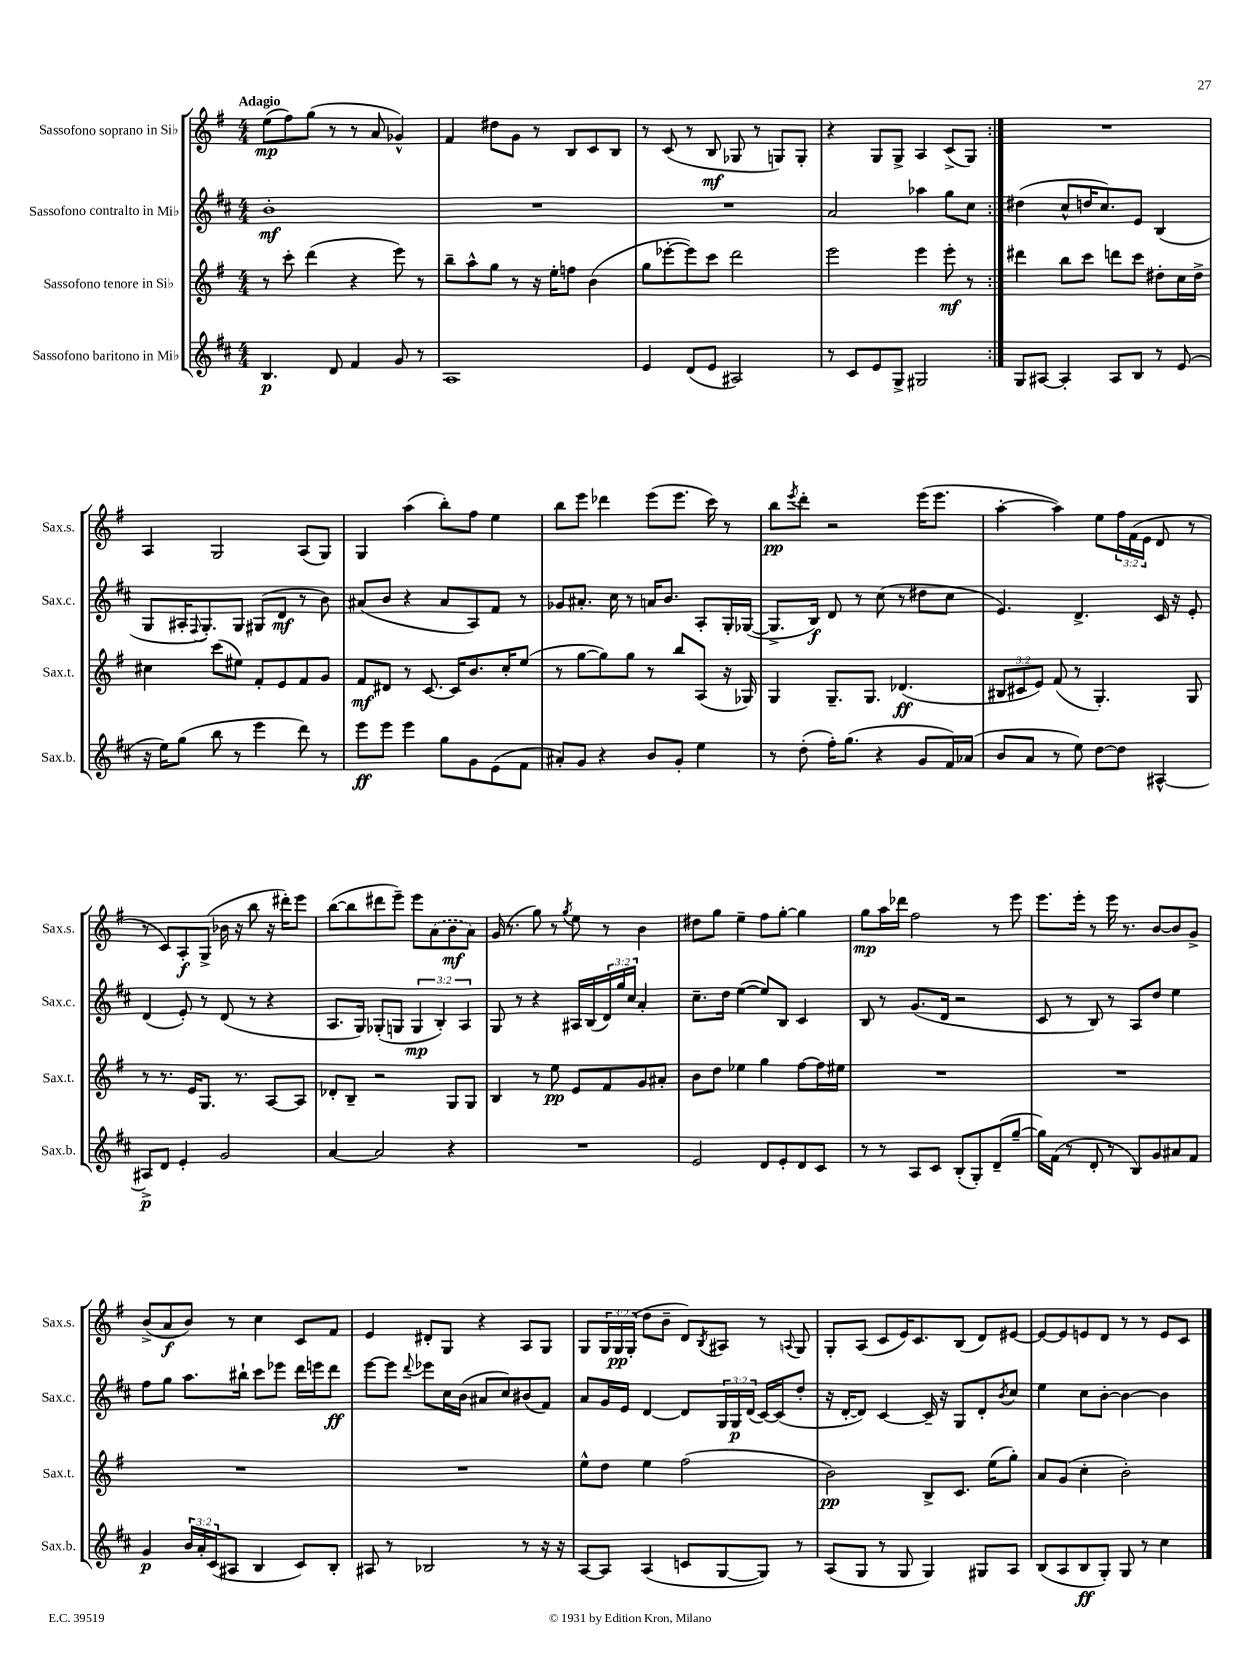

**kern	**dynam	**kern	**dynam	**kern	**dynam	**kern	**dynam
*part4	*part4	*part3	*part3	*part2	*part2	*part1	*part1
*staff4	*staff4	*staff3	*staff3	*staff2	*staff2	*staff1	*staff1
*I"Sassofono baritono in Mi♭	*	*I"Sassofono tenore in Si♭	*	*I"Sassofono contralto in Mi♭	*	*I"Sassofono soprano in Si♭	*
*I'Sax.b.	*	*I'Sax.t.	*	*I'Sax.c.	*	*I'Sax.s.	*
*clefG2	*	*clefG2	*	*clefG2	*	*clefG2	*
*k[f#c#]	*	*k[f#]	*	*k[f#c#]	*	*k[f#]	*
*M4/4	*	*M4/4	*	*M4/4	*	*M4/4	*
=1	=1	=1	=1	=1	=1	=1	=1
!	!	!	!	!	!	!LO:TX:a:B:t=Adagio	!
4.B/	p	8r	.	1b'	mf	(8ee\L	mp
.	.	8ccc'\	.	.	.	8ff#\)	.
.	.	(4ddd\	.	.	.	(8gg\J	.
8d/	.	.	.	.	.	8r	.
4f#/	.	4r	.	.	.	8r	.
.	.	.	.	.	.	8a/	.
8g/	.	8eee\)	.	.	.	4g-X^^/)	.
8r	.	8r	.	.	.	.	.
=2	=2	=2	=2	=2	=2	=2	=2
1A	.	8bb~\L	.	1r	.	4f#/	.
.	.	8aa^^\	.	.	.	.	.
.	.	8gg\J	.	.	.	8dd#X\L	.
.	.	8r	.	.	.	8g\J	.
.	.	16r	.	.	.	8r	.
.	.	16ee'\KL	.	.	.	.	.
.	.	8ffn\J	.	.	.	8B/L	.
.	.	(4b\	.	.	.	8c/	.
.	.	.	.	.	.	8B/J	.
=3	=3	=3	=3	=3	=3	=3	=3
4e/	.	8gg\L	.	1r	.	8r	.
.	.	[8eee-X'\	.	.	.	(8c/	.
(8d/L	.	8eee-\])	.	.	.	8r	.
8e/J	.	8ccc\J	.	.	.	8B/	mf
2A#X/)	.	2ddd\	.	.	.	8G-X/	.
.	.	.	.	.	.	8r	.
.	.	.	.	.	.	8Gn/L)	.
.	.	.	.	.	.	8G'/J	.
=4	=4	=4	=4	=4	=4	=4	=4
8r	.	2eee\	.	2a/	.	4r	.
8c#/L	.	.	.	.	.	.	.
8e/	.	.	.	.	.	8G/L	.
8G^/J	.	.	.	.	.	8G^/J	.
2G#X/	.	4eee\	.	4aa-X\	.	4A/	.
.	.	8eee'\	mf	8gg\L	.	(8c^/L	.
.	.	8r	.	8cc#\J	.	8G/J)	.
=5:|!	=5:|!	=5:|!	=5:|!	=5:|!	=5:|!	=5:|!	=5:|!
8G/L	.	4ddd#X\	.	(4dd#X\	.	1r	.
[8A#X/J	.	.	.	.	.	.	.
4A#'/]	.	8bb\L	.	8cc#^^/L	.	.	.
.	.	8ccc\J	.	16ddn/K	.	.	.
.	.	.	.	8.cc#/)	.	.	.
8A#/L	.	8dddn\L	.	.	.	.	.
8B/J	.	8ccc\J	.	8e/J	.	.	.
8r	.	8dd#X'\L	.	(4B/	.	.	.
(8e/	.	16cc\L	.	.	.	.	.
.	.	16dd#^\JJ	.	.	.	.	.
!!LO:LB:g=z
=6	=6	=6	=6	=6	=6	=6	=6
16r	.	4cc#X\	.	8G/L	.	4A/	.
16ee\KL)	.	.	.	.	.	.	.
(8gg\J	.	.	.	16A#X'/K	.	.	.
.	.	.	.	8qqF#/	.	.	.
.	.	.	.	8.G'/)	.	.	.
8bb\	.	(8ccc\L	.	.	.	2G/	.
8r	.	8ee#X\J)	.	8G/J	.	.	.
4eee\	.	8f#'/L	.	(8G#X/L	.	.	.
.	.	8e/	.	8d/J	mf	.	.
8ddd\)	.	8f#/	.	8r	.	(8A/L	.
8r	.	8g/J	.	8b\)	.	8G/J)	.
=7	=7	=7	=7	=7	=7	=7	=7
8eee\L	ff	8f#/L	mf	(8a#X/L	.	4G/	.
8eee\J	.	8d#X/J	.	8b/J	.	.	.
4eee\	.	8r	.	4r	.	(4aa\	.
.	.	[8.c/	.	.	.	.	.
8gg\L	.	.	.	8a#/L	.	8bb'\L)	.
.	.	16c/KL]	.	.	.	.	.
8g\	.	8.b/	.	8A/)	.	8ff#\J	.
(8e\	.	.	.	8f#/J	.	4ee\	.
.	.	16cc'/K	.	.	.	.	.
8f#\J	.	(8ee/J	.	8r	.	.	.
=8	=8	=8	=8	=8	=8	=8	=8
8a#X'/L)	.	8r	.	8g-X/L	.	8bb\L	.
8g/J	.	[8gg\L	.	8.a#X'/J	.	8eee\J	.
4r	.	8gg\])	.	.	.	4ddd-X\	.
.	.	.	.	16cc#\	.	.	.
.	.	8gg\J	.	8r	.	.	.
8b/L	.	8r	.	16an/KL	.	(8eee\L	.
.	.	.	.	8.b/J	.	.	.
8g'/J	.	8bb/L	.	.	.	8.eee\J	.
4ee\	.	(8A/J	.	8A'/L	.	.	.
.	.	.	.	.	.	16ccc\)	.
.	.	16r	.	16G'/L	.	8r	.
.	.	16G-X/)	.	([16G-X/JJ	.	.	.
=9	=9	=9	=9	=9	=9	=9	=9
8r	.	4G/	.	8.G-^/L]	.	8bb\L	pp
.	.	.	.	.	.	8qeee/	.
(8dd'\	.	.	.	.	.	8ddd'\J	.
.	.	.	.	16B/Jk)	f	.	.
16ff#'\KL)	.	8.G~/L	.	8d/	.	2r	.
(8.gg\J	.	.	.	.	.	.	.
.	.	.	.	8r	.	.	.
.	.	8.G/J	.	.	.	.	.
4r	.	.	.	(8cc#\	.	.	.
.	.	(4.d-X/	ff	8r	.	.	.
8g/L	.	.	.	8dd#X\L	.	(16eee\KL	.
.	.	.	.	.	.	8.eee\J	.
16f#/L)	.	.	.	8cc#\J	.	.	.
(16a-X/JJ	.	.	.	.	.	.	.
=10	=10	=10	=10	=10	=10	=10	=10
8b/L	.	12B#X/L	.	4.e/)	.	[4aa'\	.
.	.	12c#X/	.	.	.	.	.
8a/J	.	.	.	.	.	.	.
.	.	12e/J)	.	.	.	.	.
8r	.	(8f#/	.	.	.	4aa\])	.
8ee\)	.	8r	.	4.d^/	.	.	.
[8dd\L	.	4.G'/)	.	.	.	8ee\L	.
8dd\J]	.	.	.	.	.	24ff#\L	.
.	.	.	.	.	.	(24f#\	.
.	.	.	.	.	.	24e\JJ	.
[4A#X^^/	.	.	.	16c#/	.	8d/	.
.	.	.	.	16r	.	.	.
.	.	8G/	.	8e'/	.	8r	.
!!LO:LB:g=z
=11	=11	=11	=11	=11	=11	=11	=11
8A#X^/L]	p	8r	.	(4d/	.	8r	.
8d/J	.	8.r	.	.	.	8c/L)	.
4e'/	.	.	.	8e'/)	.	8A'/	f
.	.	16e/KL	.	.	.	.	.
.	.	8.G/J	.	8r	.	(8G^/J	.
2g/	.	.	.	(8d/	.	16b-X\	.
.	.	8.r	.	.	.	16r	.
.	.	.	.	8r	.	8bb\	.
.	.	[8A/L	.	4r	.	16r	.
.	.	.	.	.	.	16ddd#X'\KL)	.
.	.	8A/J]	.	.	.	8eee\J	.
=12	=12	=12	=12	=12	=12	=12	=12
[4a/	.	8d-X'/L	.	8.A/L	.	([8bb\L	.
.	.	8B~/J	.	.	.	8bb\]	.
.	.	.	.	16G/Jk)	.	.	.
2a/]	.	2r	.	(8G-X'/L	.	8ddd#X\	.
.	.	.	.	8Gn/J	.	8eee~\J)	.
.	.	.	.	6G/	mp	8eee\L	.
.	.	.	.	.	.	(8a\	.
.	.	.	.	6B'/)	.	.	.
4r	.	8G/L	.	.	.	8b\	mf
.	.	.	.	6A/	.	.	.
.	.	8G/J	.	.	.	8a\J)	.
=13	=13	=13	=13	=13	=13	=13	=13
1r	.	4B/	.	8G/	.	(16g/	.
.	.	.	.	.	.	8.r	.
.	.	.	.	8r	.	.	.
.	.	8r	.	4r	.	8gg\)	.
.	.	8ee\	pp	.	.	8r	.
.	.	.	.	.	.	8qgg/	.
.	.	8e/L	.	16A#X/LL	.	8ee\	.
.	.	.	.	(16B/	.	.	.
.	.	8f#/	.	24d/)	.	8r	.
.	.	.	.	24gg/	.	.	.
.	.	.	.	24cc#/JJ	.	.	.
.	.	8g/	.	4a'/	.	4b\	.
.	.	8a#X'/J	.	.	.	.	.
=14	=14	=14	=14	=14	=14	=14	=14
2e/	.	8b\L	.	8.cc#~\L	.	8dd#X\L	.
.	.	8dd\J	.	.	.	8gg\J	.
.	.	.	.	16dd\Jk	.	.	.
.	.	4ee-X\	.	([4ee\	.	4ee~\	.
8d/L	.	4gg\	.	8ee/L])	.	8ff#\L	.
8e'/	.	.	.	8B/J	.	[8gg'\J	.
8d/	.	[8ff#\L	.	4c#/	.	4gg\]	.
8c#/J	.	16ff#\L]	.	.	.	.	.
.	.	16ee#X\JJ	.	.	.	.	.
=15	=15	=15	=15	=15	=15	=15	=15
8r	.	1r	.	8B/	.	8gg\L	mp
8r	.	.	.	8r	.	16aa\L	.
.	.	.	.	.	.	16ddd-X\JJ	.
8A/L	.	.	.	(8.g/L	.	2ff#\	.
8c#/J	.	.	.	.	.	.	.
.	.	.	.	16d/Jk	.	.	.
(8B'/L	.	.	.	2r	.	.	.
8G'/)	.	.	.	.	.	.	.
(8d~/	.	.	.	.	.	8r	.
[8gg~/J	.	.	.	.	.	8eee\	.
=16	=16	=16	=16	=16	=16	=16	=16
16gg\LL])	.	1r	.	8c#/	.	8.eee\L	.
(16f#\JJ	.	.	.	.	.	.	.
8r	.	.	.	8r	.	.	.
.	.	.	.	.	.	16eee'\Jk	.
8d'/	.	.	.	8B/)	.	8r	.
8r	.	.	.	8r	.	16eee\	.
.	.	.	.	.	.	8.r	.
8B/L)	.	.	.	8A/L	.	.	.
8g/	.	.	.	8dd/J	.	[8b/L	.
8a#X/	.	.	.	4ee\	.	8b/]	.
8f#/J	.	.	.	.	.	8g^/J	.
!!LO:LB:g=z
=17	=17	=17	=17	=17	=17	=17	=17
4g/	p	1r	.	8ff#\L	.	(8b^/L	.
.	.	.	.	8gg\J	.	8a/	f
24b/LL	.	.	.	8.aa\L	.	8b/J)	.
24a'/	.	.	.	.	.	.	.
(24c#/J	.	.	.	.	.	.	.
8A#X/J	.	.	.	.	.	8r	.
.	.	.	.	16bb#X`\Jk	.	.	.
4B/	.	.	.	8ccc#\L	.	4cc\	.
.	.	.	.	8eee-X\J	.	.	.
8c#/L)	.	.	.	16ddd\LL	.	8c/L	.
.	.	.	.	16eeen\J	.	.	.
8B'/J	.	.	.	8ddd\J	ff	8f#/J	.
=18	=18	=18	=18	=18	=18	=18	=18
8A#X/	.	1r	.	[8eee\L	.	4e/	.
8r	.	.	.	8eee\J]	.	.	.
.	.	.	.	8qqddd/	.	.	.
2B-X/	.	.	.	8eee-X\L	.	8d#X'/L	.
.	.	.	.	16cc#\L	.	8G/J	.
.	.	.	.	(16b\JJ	.	.	.
.	.	.	.	8a#X/L	.	4r	.
.	.	.	.	8cc#/)	.	.	.
8r	.	.	.	(8b#X/	.	8A/L	.
16r	.	.	.	8f#/J)	.	8G/J	.
16r	.	.	.	.	.	.	.
=19	=19	=19	=19	=19	=19	=19	=19
[8A/L	.	8ee^^\L	.	8a/L	.	8G/L	.
8A/J]	.	8dd\J	.	16g/L	.	24G/L	.
.	.	.	.	.	.	24G/	pp
.	.	.	.	16e/JJ	.	.	.
.	.	.	.	.	.	(24G'/JJ	.
(4A/	.	4ee\	.	[4d/	.	8dd\L	.
.	.	.	.	.	.	8b~\J	.
8cn/L	.	(2ff#\	.	8d/L]	.	8d/L)	.
.	.	.	.	.	.	8qB/	.
[8G/	.	.	.	24G/L	.	8A#X/J	.
.	.	.	.	24G/	p	.	.
.	.	.	.	(24d/JJ	.	.	.
8G/J])	.	.	.	[16c#/LL)	.	8r	.
.	.	.	.	(16c#/J]	.	.	.
.	.	.	.	.	.	8qqAn/	.
8r	.	.	.	8dd'/J	.	8G/	.
=20	=20	=20	=20	=20	=20	=20	=20
(8A/L	.	2b\)	pp	16r	.	8G'/L	.
.	.	.	.	[16d'/KL	.	.	.
8G/J	.	.	.	8d/J])	.	(8A/J	.
8r	.	.	.	[4c#/	.	8c/L	.
8G/	.	.	.	.	.	16e/K)	.
.	.	.	.	.	.	8.c/	.
4G/)	.	8B^/L	.	16c#~/]	.	.	.
.	.	.	.	16r	.	.	.
.	.	8.c/J	.	8G/L	.	(8B/J	.
8G#X/L	.	.	.	8d'/	.	8d/L)	.
.	.	(16ee\KL	.	.	.	.	.
.	.	.	.	8qb/	.	.	.
8A/J	.	8gg'\J)	.	8cc#/J	.	[8e#X/J	.
=21	=21	=21	=21	=21	=21	=21	=21
(8B/L	.	8a/L	.	4ee\	.	8e#/L_	.
8A/	.	(8g/J	.	.	.	8e#/]	.
8B/	ff	4cc'\	.	8cc#\L	.	8en/	.
8G'/J)	.	.	.	[8b'\J	.	8d/J	.
8G/	.	2b'\)	.	4b\_	.	8r	.
8r	.	.	.	.	.	8r	.
4cc#\	.	.	.	4b\]	.	8e/L	.
.	.	.	.	.	.	8c/J	.
==	==	==	==	==	==	==	==
*-	*-	*-	*-	*-	*-	*-	*-
